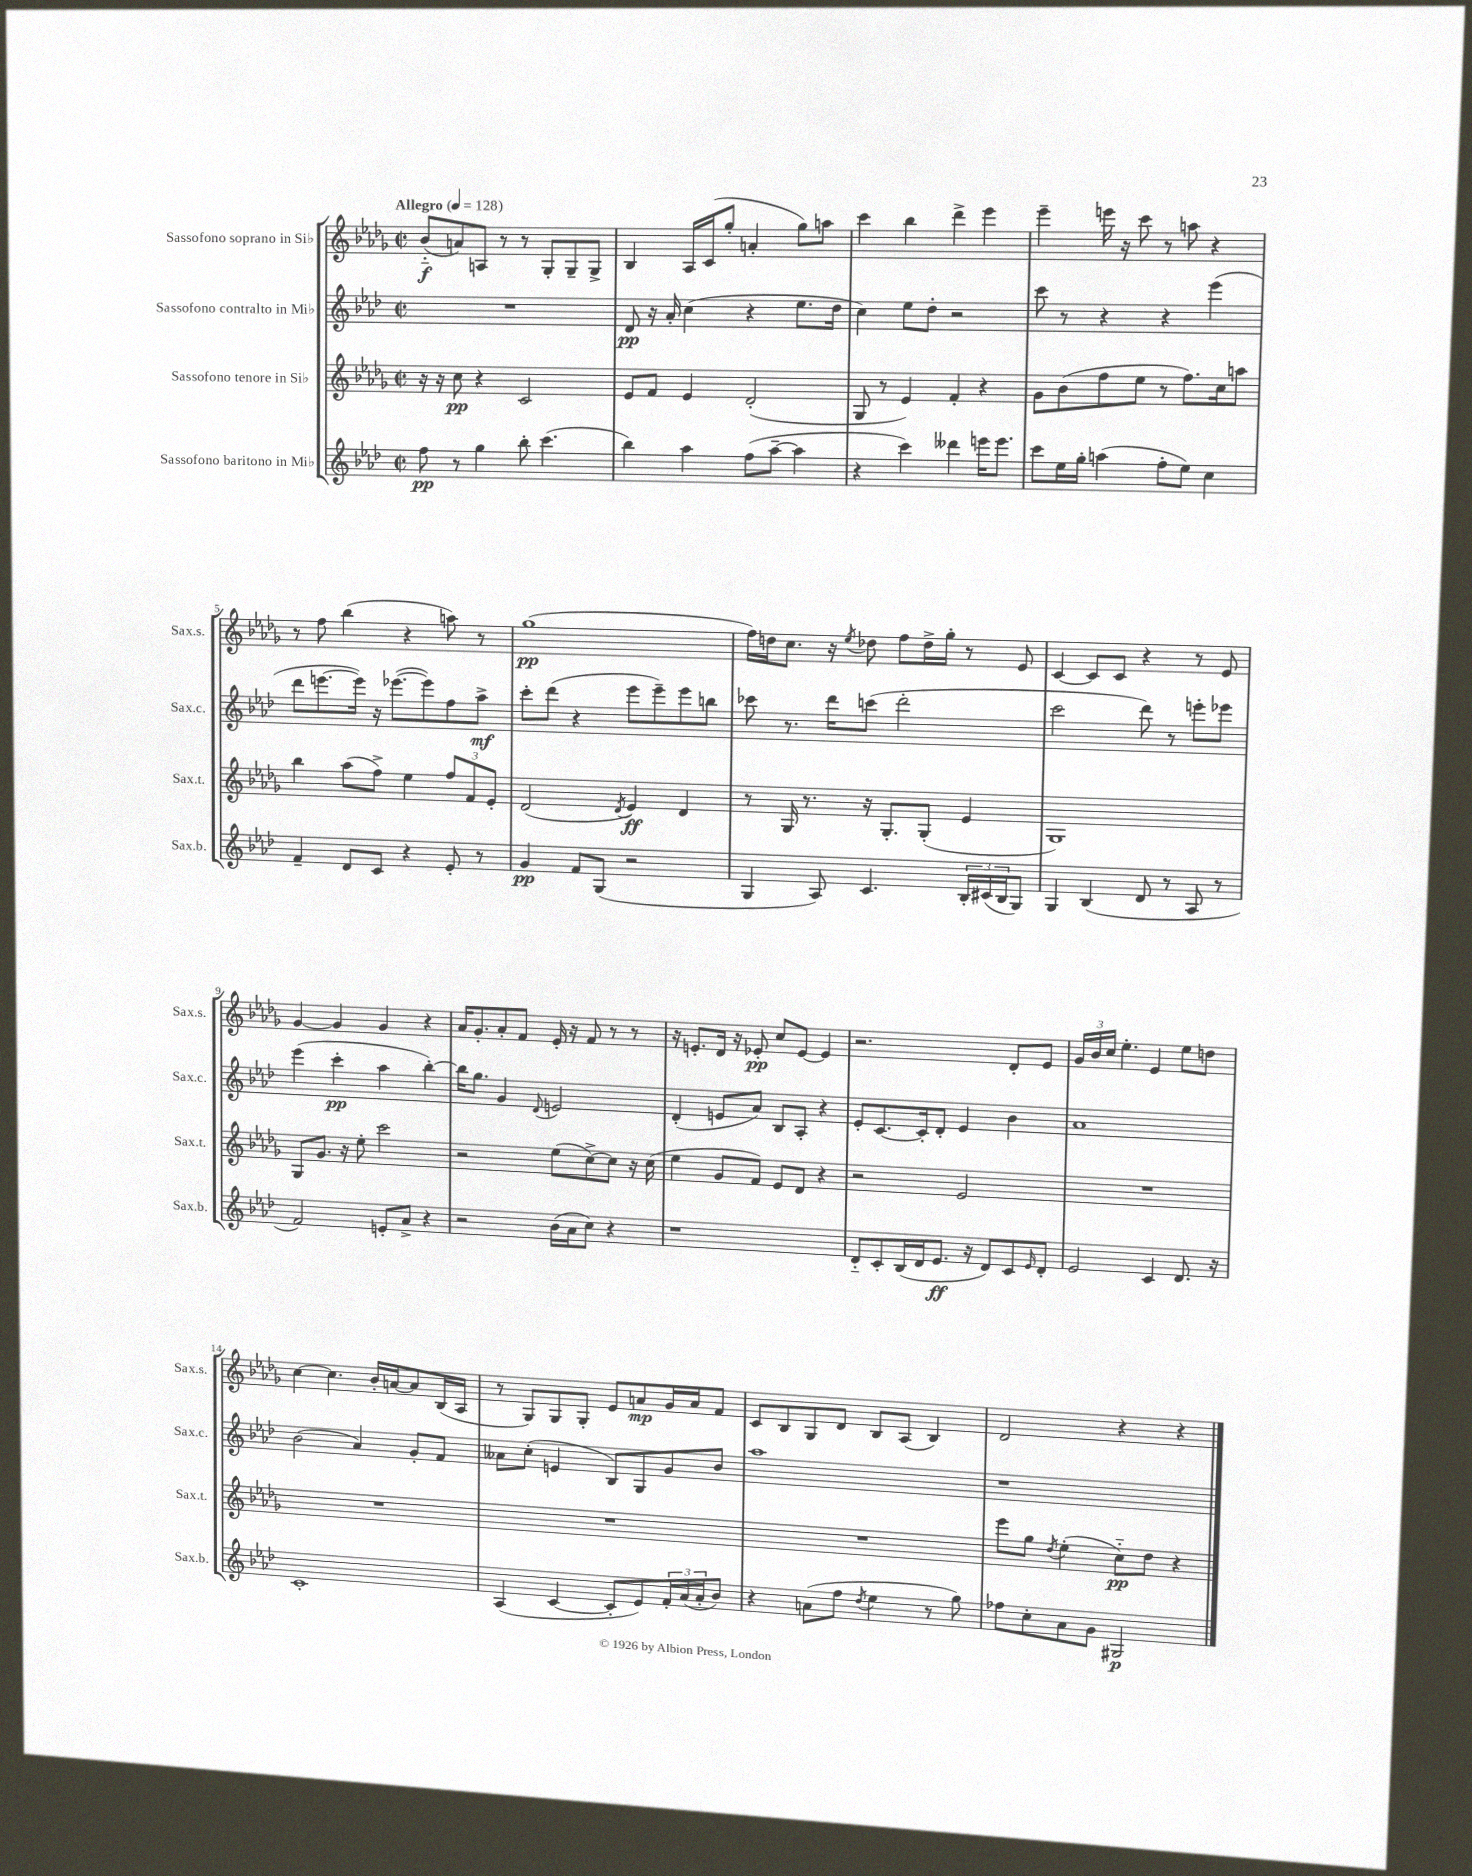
<<
\new StaffGroup <<
\new Staff = "s0" \with { instrumentName = "Sassofono soprano in Sib" shortInstrumentName = "Sax.s." } {
    \clef treble \key des \major \defaultTimeSignature \time 2/2 \tempo "Allegro" 4 = 128
    bes'8-_\f( a'8) a8 r8 r8 ges8-. ges8-- ges8-> |
    bes4 aes16 c'16( ges''8-. a'4-. ges''8) a''8 |
    c'''4 bes''4 des'''4-> ees'''4 |
    ees'''4-- e'''16 r16 c'''8 r8 a''8 r4 |
    r8 f''8 bes''4( r4 a''8) r8 |
    ges''1\pp( |
    f''16) d''16 c''8. r16 \acciaccatura { ees''8 } des''8 f''8 des''16-> ges''16-. r8 ees'8 |
    c'4~ c'8 c'8 r4 r8 ees'8 |
    ges'4~ ges'4 ges'4 r4 |
    aes'16 ges'8.-. aes'8-. f'8 ees'16-. r16 f'8 r8 r8 |
    r16 e'8.-. des'16 r16 ees'8-.\pp c''8 ees'8~ ees'4 |
    r2. des'8-. ees'8 |
    \tuplet 3/2 { ges'16 bes'16 c''16 } ees''4.-. ees'4 ees''8 d''8 |
    c''4~ c''4. bes'16-. a'16~ a'8 bes16( aes16 |
    r8 ges8) ges8 ges8-. ees'8 a'8\mp ges'16 a'16 f'8 |
    c'8 bes8 ges8 des'8 bes8 aes8( bes4) |
    des'2 r4 r4 \bar "|." |
}
\new Staff = "s1" \with { instrumentName = "Sassofono contralto in Mib" shortInstrumentName = "Sax.c." } {
    \clef treble \key aes \major \defaultTimeSignature \time 2/2
    R1 |
    des'8\pp r16 aes'16-. c''4( r4 ees''8. des''16 |
    c''4) ees''8 des''8-. r2 |
    c'''8 r8 r4 r4 ees'''4( |
    des'''8 e'''8.~ e'''16) r16 ees'''8.~( ees'''8) f''8 aes''8->\mf |
    c'''8-. des'''8( r4 ees'''8 ees'''8--) ees'''8 b''8 |
    ces'''8 r8. des'''16 c'''8( des'''2-. |
    c'''2 des'''8) r8 e'''8-. ees'''8 |
    ees'''4( c'''4-.\pp aes''4 bes''4~-.) |
    bes''16 g''8. g'4 \appoggiatura { des'8 } e'2 |
    des'4-.( e'8 aes'8) bes8 aes8-. r4 |
    ees'8-. c'8.~ c'16-. des'8-. ees'4 bes'4 |
    aes'1 |
    bes'2( aes'4) g'8-. f'8 |
    aeses'8 c''8-.( e'4 bes8) g8 g'8 bes'8 |
    aes''1 |
    r1 \bar "|." |
}
\new Staff = "s2" \with { instrumentName = "Sassofono tenore in Sib" shortInstrumentName = "Sax.t." } {
    \clef treble \key des \major \defaultTimeSignature \time 2/2
    r16 r16 c''8\pp r4 c'2 |
    ees'8 f'8 ees'4 des'2-.( |
    ges8 r8 ees'4) f'4-. r4 |
    ges'8 bes'8( f''8 ees''8 r8 f''8.) c''16 a''8 |
    bes''4 aes''8( f''8->) ees''4 \tuplet 3/2 { f''8 f'8 ees'8-. } |
    des'2( \acciaccatura { des'8 } ees'4\ff) des'4 |
    r8 ges16 r8. r16 ges8.-. ges8-.( ees'4 |
    ges1) |
    ges8 ges'8. r16 ees''8-. c'''2 |
    r2 ees''8( c''8~->) c''8 r16 c''16( |
    ees''4 ges'8 f'8) ees'8 des'8 r4 |
    r2 ees'2 |
    R1 |
    R1 |
    R1 |
    R1 |
    ees'''8 ges''8 \acciaccatura { des''8 } ees''4-.( c''8-_\pp) des''8 r4 \bar "|." |
}
\new Staff = "s3" \with { instrumentName = "Sassofono baritono in Mib" shortInstrumentName = "Sax.b." } {
    \clef treble \key aes \major \defaultTimeSignature \time 2/2
    f''8\pp r8 g''4 bes''8-. c'''4.( |
    bes''4) aes''4 f''8( aes''8~-- aes''4 |
    r4 c'''4) deses'''4 e'''16 e'''8. |
    c'''8 ees''16 g''16-. a''4( f''8-. ees''8) c''4 |
    f'4-- des'8 c'8 r4 ees'8-. r8 |
    g'4\pp f'8 g8( r2 |
    g4 aes8) c'4. \tuplet 3/2 { bes16-. cis'16( bes16 } g8) |
    g4 bes4( des'8 r8 aes8 r8 |
    f'2) e'8-. aes'8-> r4 |
    r2 bes'16( aes'16 c''8) r4 |
    r1 |
    des'8-_ c'8-. bes16( des'16 ees'8.\ff r16 des'8) c'8 \grace { ees'16 } des'8-. |
    ees'2 c'4 des'8. r16 |
    c'1-. |
    aes4( c'4~ c'8-. ees'8) \tuplet 3/2 { f'16-. aes'16( aes'16-. } bes'8) |
    r4 a'8( f''8 \acciaccatura { des''8 } ees''4 r8 g''8) |
    fes''8 c''8-. aes'8 g'8 gis2\p \bar "|." |
}
>>
>>
